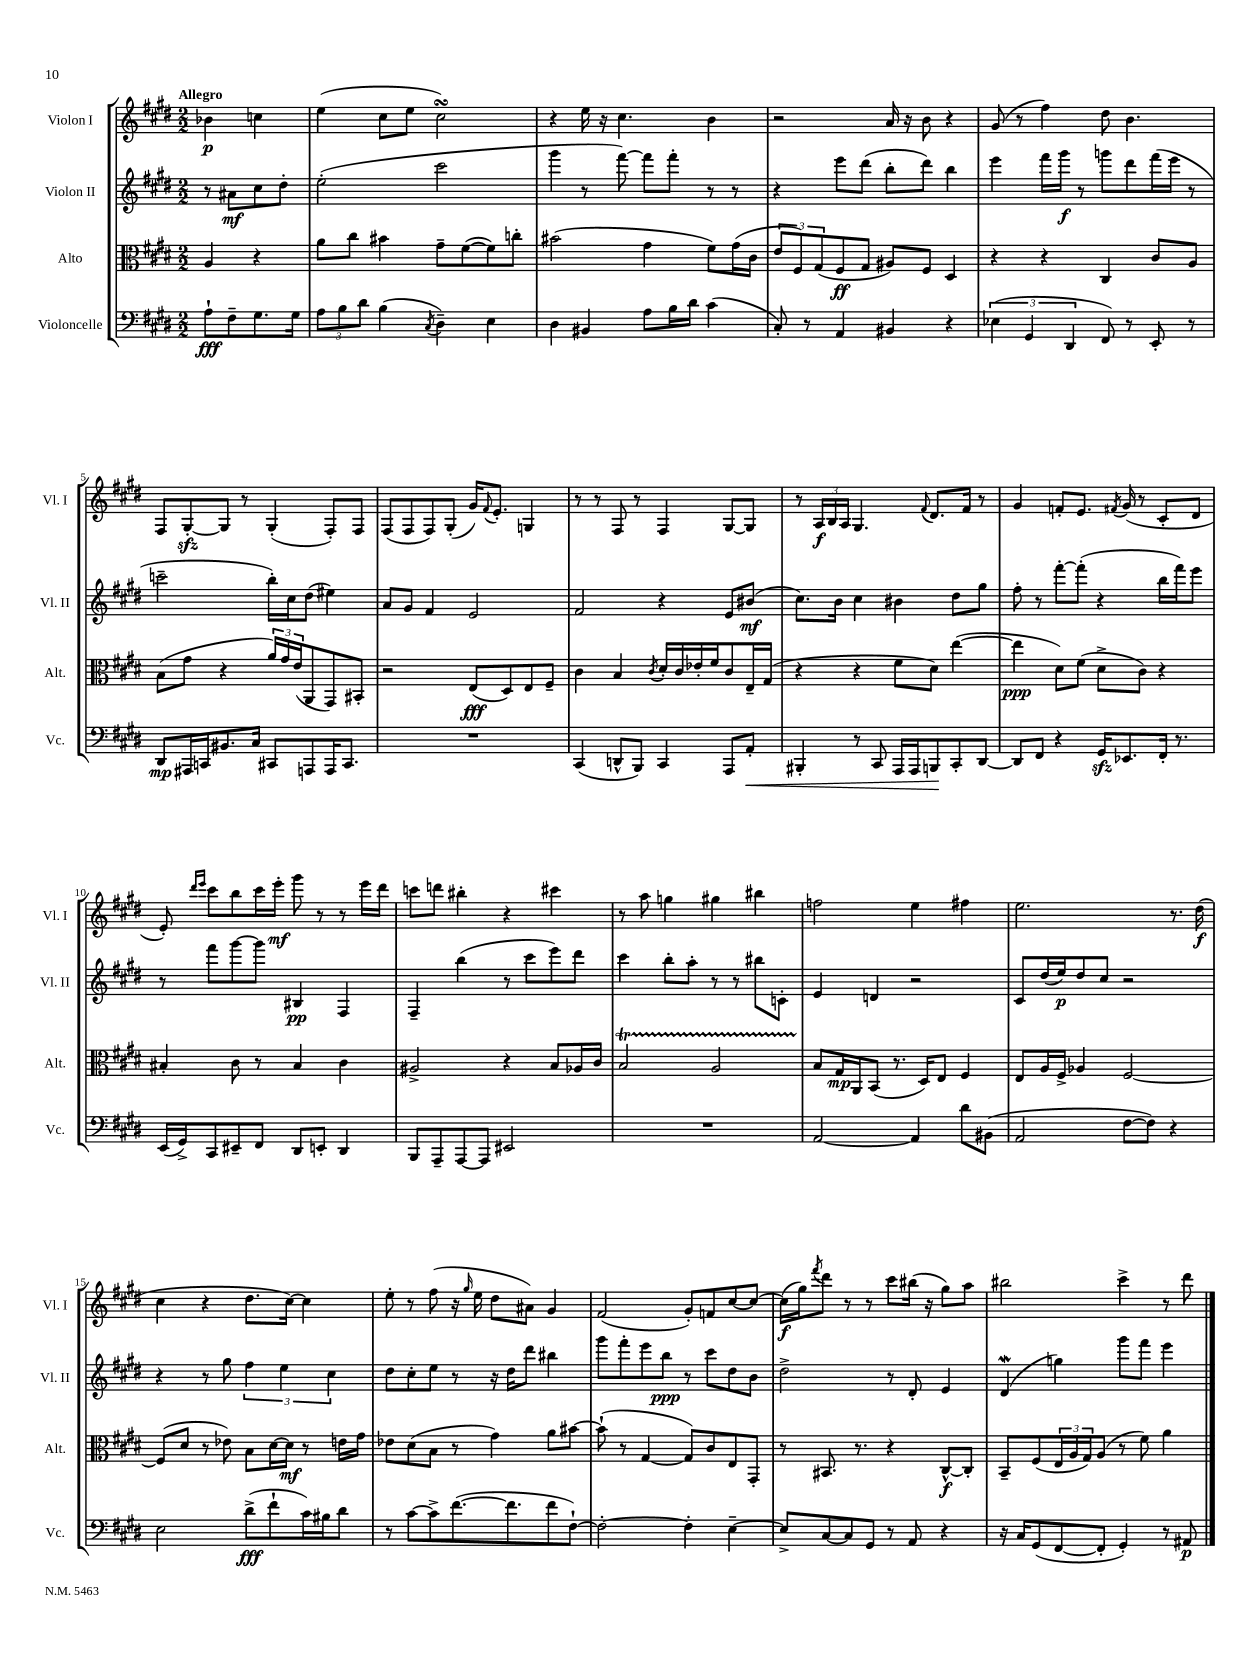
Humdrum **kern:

**kern	**dynam	**kern	**dynam	**kern	**dynam	**kern	**dynam
*part4	*part4	*part3	*part3	*part2	*part2	*part1	*part1
*staff4	*staff4	*staff3	*staff3	*staff2	*staff2	*staff1	*staff1
*I"Violoncelle	*	*I"Alto	*	*I"Violon II	*	*I"Violon I	*
*I'Vc.	*	*I'Alt.	*	*I'Vl. II	*	*I'Vl. I	*
*clefF4	*	*clefC3	*	*clefG2	*	*clefG2	*
*k[f#c#g#d#]	*	*k[f#c#g#d#]	*	*k[f#c#g#d#]	*	*k[f#c#g#d#]	*
*M2/2	*	*M2/2	*	*M2/2	*	*M2/2	*
=	=	=	=	=	=	=	=
!	!	!	!	!	!	!LO:TX:a:B:t=Allegro	!
8A`\L	fff	4A/	.	8r	.	4b-X\	p
8F#~\	.	.	.	8a#X\L	mf	.	.
8.G#\	.	4r	.	8cc#\	.	4ccn\	.
.	.	.	.	8dd#'\J	.	.	.
16G#\Jk	.	.	.	.	.	.	.
=1	=1	=1	=1	=1	=1	=1	=1
12A\L	.	8a\L	.	(2ee'\	.	(4ee\	.
12B\	.	.	.	.	.	.	.
.	.	8cc#\J	.	.	.	.	.
12d#\J	.	.	.	.	.	.	.
(4B\	.	4b#X\	.	.	.	8cc#\L	.
.	.	.	.	.	.	8ee\J	.
8qC#/	.	.	.	.	.	.	.
4D#~\)	.	8g#~\L	.	2ccc#\	.	2cc#sSSS\)	.
.	.	([8f#\	.	.	.	.	.
4E\	.	8f#\])	.	.	.	.	.
.	.	8ccn'\J	.	.	.	.	.
=2	=2	=2	=2	=2	=2	=2	=2
4D#\	.	(2b#X\	.	4ggg#\	.	4r	.
4BB#X/	.	.	.	8r	.	16ee\	.
.	.	.	.	.	.	16r	.
.	.	.	.	[8fff#\)	.	4.cc#\	.
8A\L	.	4g#\	.	8fff#\L]	.	.	.
16B\L	.	.	.	8fff#'\J	.	.	.
16d#\JJ	.	.	.	.	.	.	.
(4c#\	.	8f#\L)	.	8r	.	4b\	.
.	.	(16g#\L	.	8r	.	.	.
.	.	16c#\JJ	.	.	.	.	.
=3	=3	=3	=3	=3	=3	=3	=3
8C#'/)	.	12e/L	.	4r	.	2r	.
.	.	12F#/)	.	.	.	.	.
8r	.	.	.	.	.	.	.
.	.	(12G#/	.	.	.	.	.
4AA/	.	8F#/	ff	8eee\L	.	.	.
.	.	8G#/J	.	(8ddd#\J	.	.	.
4BB#X/	.	8A#X/L)	.	8bb'\L	.	16a/	.
.	.	.	.	.	.	16r	.
.	.	8F#/J	.	8ddd#\J)	.	8b\	.
4r	.	4D#/	.	4bb\	.	4r	.
=4	=4	=4	=4	=4	=4	=4	=4
(6E-X\	.	4r	.	4eee\	.	(8g#/	.
.	.	.	.	.	.	8r	.
6GG#/	.	.	.	.	.	.	.
.	.	4r	.	16fff#\LL	.	4ff#\)	.
.	.	.	.	16ggg#\JJ	f	.	.
6DD#/	.	.	.	.	.	.	.
.	.	.	.	8r	.	.	.
8FF#/)	.	4C#/	.	8gggn\L	.	8dd#\	.
8r	.	.	.	8ddd#\	.	4.b\	.
8EE'/	.	8c#/L	.	(16fff#\L	.	.	.
.	.	.	.	16eee\JJ	.	.	.
8r	.	8A/J	.	8r	.	.	.
!!LO:LB:g=z
=5	=5	=5	=5	=5	=5	=5	=5
8DD#/L	mp	(8B\L	.	2cccn~\	.	8F#/L	.
16AAA#X/L	.	8g#\J	.	.	.	[8G#zz'/	.
16CCn/J	.	.	.	.	.	.	.
8.BB#X/	.	4r	.	.	.	8G#/J]	.
.	.	.	.	.	.	8r	.
16C#/Jk	.	.	.	.	.	.	.
8CC#X/L	.	24a/LL)	.	16bb'\LL)	.	(4G#'/	.
.	.	24g#/	.	.	.	.	.
.	.	.	.	16cc#\J	.	.	.
.	.	(24e/J	.	.	.	.	.
8AAAn/	.	8AA/	.	(8dd#\J	.	.	.
16AAA/K	.	8GG#/)	.	4ee#X\)	.	8F#'/L)	.
8.CC#/J	.	.	.	.	.	.	.
.	.	8BB#X'/J	.	.	.	8F#/J	.
=6	=6	=6	=6	=6	=6	=6	=6
1r	.	2r	.	8a/L	.	(8F#/L	.
.	.	.	.	8g#/J	.	8F#/	.
.	.	.	.	4f#/	.	8F#/)	.
.	.	.	.	.	.	(8G#'/J	.
.	.	(8E/L	fff	2e/	.	16g#/KL)	.
.	.	.	.	.	.	8qqf#/	.
.	.	.	.	.	.	8.e'/J	.
.	.	8D#/)	.	.	.	.	.
.	.	8E/	.	.	.	4Gn/	.
.	.	8F#~/J	.	.	.	.	.
=7	=7	=7	=7	=7	=7	=7	=7
(4CC#/	.	4c#\	.	2f#/	.	8r	.
.	.	.	.	.	.	8r	.
8DDn^^/L	.	4B/	.	.	.	8F#/	.
8BBB/J)	.	.	.	.	.	8r	.
.	.	8qc#/	.	.	.	.	.
4CC#/	.	16d#'/LL	.	4r	.	4F#/	.
.	.	16c#/	.	.	.	.	.
.	.	16e-X'/	.	.	.	.	.
.	.	16f#/J	.	.	.	.	.
8AAA/L	.	8c#/	.	8e/L	.	[8G#/L	.
!	!LO:HP:b	!	!	!	!	!	!
8AA'/J	<	16E~/L	.	(8b#X/J	mf	8G#/J]	.
.	.	(16G#/JJ	.	.	.	.	.
=8	=8	=8	=8	=8	=8	=8	=8
4BBB#X'/	.	4r	.	8.cc#\L)	.	8r	.
.	.	.	.	.	.	24A/LL	f
.	.	.	.	.	.	24B/	.
.	.	.	.	16b\Jk	.	.	.
.	.	.	.	.	.	24A/JJ	.
8r	.	4r	.	4cc#\	.	4.G#/	.
8CC#/	.	.	.	.	.	.	.
16AAA/LL	.	8f#\L	.	4b#X\	.	.	.
16AAA/J	.	.	.	.	.	.	.
.	.	.	.	.	.	8qqf#/	.
8BBBn/	.	8d#\J)	.	.	.	8.d#/L	.
8CC#'/	[	([4ee\	.	8dd#\L	.	.	.
.	.	.	.	.	.	16f#/Jk	.
[8DD#/J	.	.	.	8gg#\J	.	8r	.
=9	=9	=9	=9	=9	=9	=9	=9
8DD#/L]	.	4ee\]	ppp	8ff#'\	.	4g#/	.
8FF#/J	.	.	.	8r	.	.	.
4r	.	8d#\L)	.	[8fff#'\L	.	8fn'/L	.
.	.	(8f#\J	.	(8fff#'\J]	.	8.e/J	.
16GG#zz/KL	.	8d#^\L	.	4r	.	.	.
.	.	.	.	.	.	8qf#X/	.
8.EE-X/	.	.	.	.	.	(16g#/	.
.	.	8c#\J)	.	.	.	8r	.
16FF#'/Jk	.	4r	.	16bb\LL	.	8c#'/L	.
8.r	.	.	.	16fff#\J)	.	.	.
.	.	.	.	8eee\J	.	8d#/J	.
!!LO:LB:g=z
=10	=10	=10	=10	=10	=10	=10	=10
(16EE/LL	.	4B#X'/	.	8r	.	8e'/)	.
16GG#^/J)	.	.	.	.	.	.	.
.	.	.	.	.	.	16qqddd#/LL	.
.	.	.	.	.	.	16qqeee/JJ	.
8CC#/	.	.	.	8fff#\L	.	8ccc#\L	.
8EE#X~/	.	8c#\	.	[8ggg#\	.	8bb\	.
8FF#/J	.	8r	.	8ggg#\J]	.	16ccc#\L	.
.	.	.	.	.	.	16eee'\JJ	mf
8DD#/L	.	4B#/	.	4B#X/	pp	8ggg#\	.
8EEn'/J	.	.	.	.	.	8r	.
4DD#/	.	4c#\	.	4F#/	.	8r	.
.	.	.	.	.	.	16eee\LL	.
.	.	.	.	.	.	16ddd#\JJ	.
=11	=11	=11	=11	=11	=11	=11	=11
8BBB/L	.	2A#X^/	.	4F#~/	.	8cccn\L	.
8AAA~/	.	.	.	.	.	8dddn\J	.
[8AAA/	.	.	.	(4bb\	.	4bb#X'\	.
8AAA/J]	.	.	.	.	.	.	.
2EE#X/	.	4r	.	8r	.	4r	.
.	.	.	.	8ccc#\L	.	.	.
.	.	8B/L	.	8eee\)	.	4ccc#X\	.
.	.	16A-X/L	.	8ddd#\J	.	.	.
.	.	16c#/JJ	.	.	.	.	.
=12	=12	=12	=12	=12	=12	=12	=12
1r	.	2BT/	.	4ccc#\	.	8r	.
.	.	.	.	.	.	8aa\	.
.	.	.	.	8bb'\L	.	4ggn\	.
.	.	.	.	8aa'\J	.	.	.
.	.	2ATTT/	.	8r	.	4gg#X\	.
.	.	.	.	8r	.	.	.
.	.	.	.	8bb#X\L	.	4bb#X\	.
.	.	.	.	8cn'\J	.	.	.
=13	=13	=13	=13	=13	=13	=13	=13
[2AA/	.	8B/L	.	4e/	.	2ffn\	.
.	.	16G#/L	mp	.	.	.	.
.	.	16AA/J	.	.	.	.	.
.	.	(8BB/J	.	4dn/	.	.	.
.	.	8.r	.	.	.	.	.
4AA/]	.	.	.	2r	.	4ee\	.
.	.	16D#/KL)	.	.	.	.	.
.	.	8E/J	.	.	.	.	.
8d#\L	.	4F#/	.	.	.	4ff#X\	.
(8BB#X\J	.	.	.	.	.	.	.
=14	=14	=14	=14	=14	=14	=14	=14
2AA/	.	8E/L	.	8c#/L	.	2.ee\	.
.	.	16A/L	.	(16dd#/L	.	.	.
.	.	16F#^/JJ	.	16ee/J)	p	.	.
.	.	4A-X/	.	8dd#/	.	.	.
.	.	.	.	8cc#/J	.	.	.
[8F#\L	.	[2F#/	.	2r	.	.	.
8F#\J])	.	.	.	.	.	.	.
4r	.	.	.	.	.	8.r	.
.	.	.	.	.	.	(16dd#\	f
!!LO:LB:g=z
=15	=15	=15	=15	=15	=15	=15	=15
2E\	.	(8F#/L]	.	4r	.	4cc#\	.
.	.	8d#/J	.	.	.	.	.
.	.	8r	.	8r	.	4r	.
.	.	8e-X\)	.	8gg#\	.	.	.
(8d#^\L	fff	8B\L	.	6ff#\	.	8.dd#\L	.
8f#`\	.	[16d#\L	.	.	.	.	.
.	.	.	.	6ee\	.	.	.
.	.	16d#\JJ]	mf	.	.	[16cc#\Jk)	.
16c#\L)	.	8r	.	.	.	4cc#\]	.
16B#X\J	.	.	.	.	.	.	.
.	.	.	.	6cc#\	.	.	.
8d#\J	.	16en\LL	.	.	.	.	.
.	.	16g#\JJ	.	.	.	.	.
=16	=16	=16	=16	=16	=16	=16	=16
8r	.	8e-X\L	.	8dd#\L	.	8ee'\	.
[8c#\L	.	(8d#\	.	8cc#'\	.	8r	.
8c#^\]	.	8B\J	.	8ee\J	.	(8ff#\	.
([8.f#\	.	8r	.	8r	.	16r	.
.	.	.	.	.	.	16qqgg#/	.
.	.	.	.	.	.	16ee\	.
.	.	4g#\)	.	16r	.	8dd#\L	.
8.f#\]	.	.	.	16dd#\KL	.	.	.
.	.	.	.	8ddd#\J	.	8a#X\J)	.
8f#\	.	8a\L	.	4bb#X\	.	4g#/	.
[8F#`\J)	.	[8b#X\J	.	.	.	.	.
=17	=17	=17	=17	=17	=17	=17	=17
2F#'\_	.	(8b#`\]	.	8ggg#\L	.	(2f#/	.
.	.	8r	.	8fff#'\	.	.	.
.	.	[4G#/	.	8eee\	.	.	.
.	.	.	.	8bb\J	ppp	.	.
4F#'\]	.	8G#/L])	.	8r	.	8g#'/L)	.
.	.	8c#/	.	8ccc#\L	.	8fn/	.
[4E~\	.	8E/	.	8dd#\	.	[8cc#/	.
.	.	8GG#'/J	.	8b\J	.	8cc#/J_	.
=18	=18	=18	=18	=18	=18	=18	=18
8E^/L]	.	8r	.	2dd#^\	.	(16cc#\LL]	f
.	.	.	.	.	.	16gg#\J)	.
.	.	.	.	.	.	8qfff#/	.
[8C#/	.	8.BB#X/	.	.	.	8ddd#\J	.
8C#/]	.	.	.	.	.	8r	.
.	.	8.r	.	.	.	.	.
8GG#/J	.	.	.	.	.	8r	.
8r	.	4r	.	8r	.	8ccc#\L	.
8AA/	.	.	.	8d#'/	.	(16bb#X\Jk	.
.	.	.	.	.	.	16r	.
4r	.	[8C#^^/L	f	4e/	.	8gg#\L)	.
.	.	8C#'/J]	.	.	.	8aa\J	.
=19	=19	=19	=19	=19	=19	=19	=19
16r	.	8BB~/L	.	(4d#W/	.	2bb#X\	.
16C#/KL	.	.	.	.	.	.	.
(8GG#/	.	(8F#/	.	.	.	.	.
[8FF#/	.	24E/L	.	4ggn\)	.	.	.
.	.	24A/	.	.	.	.	.
.	.	24G#/J)	.	.	.	.	.
8FF#'/J]	.	(8A/J	.	.	.	.	.
4GG#'/)	.	8r	.	8ggg#\L	.	4ccc#^\	.
.	.	8f#\)	.	8fff#\J	.	.	.
8r	.	4a\	.	4eee\	.	8r	.
8AA#X/	p	.	.	.	.	8ddd#\	.
==	==	==	==	==	==	==	==
*-	*-	*-	*-	*-	*-	*-	*-
